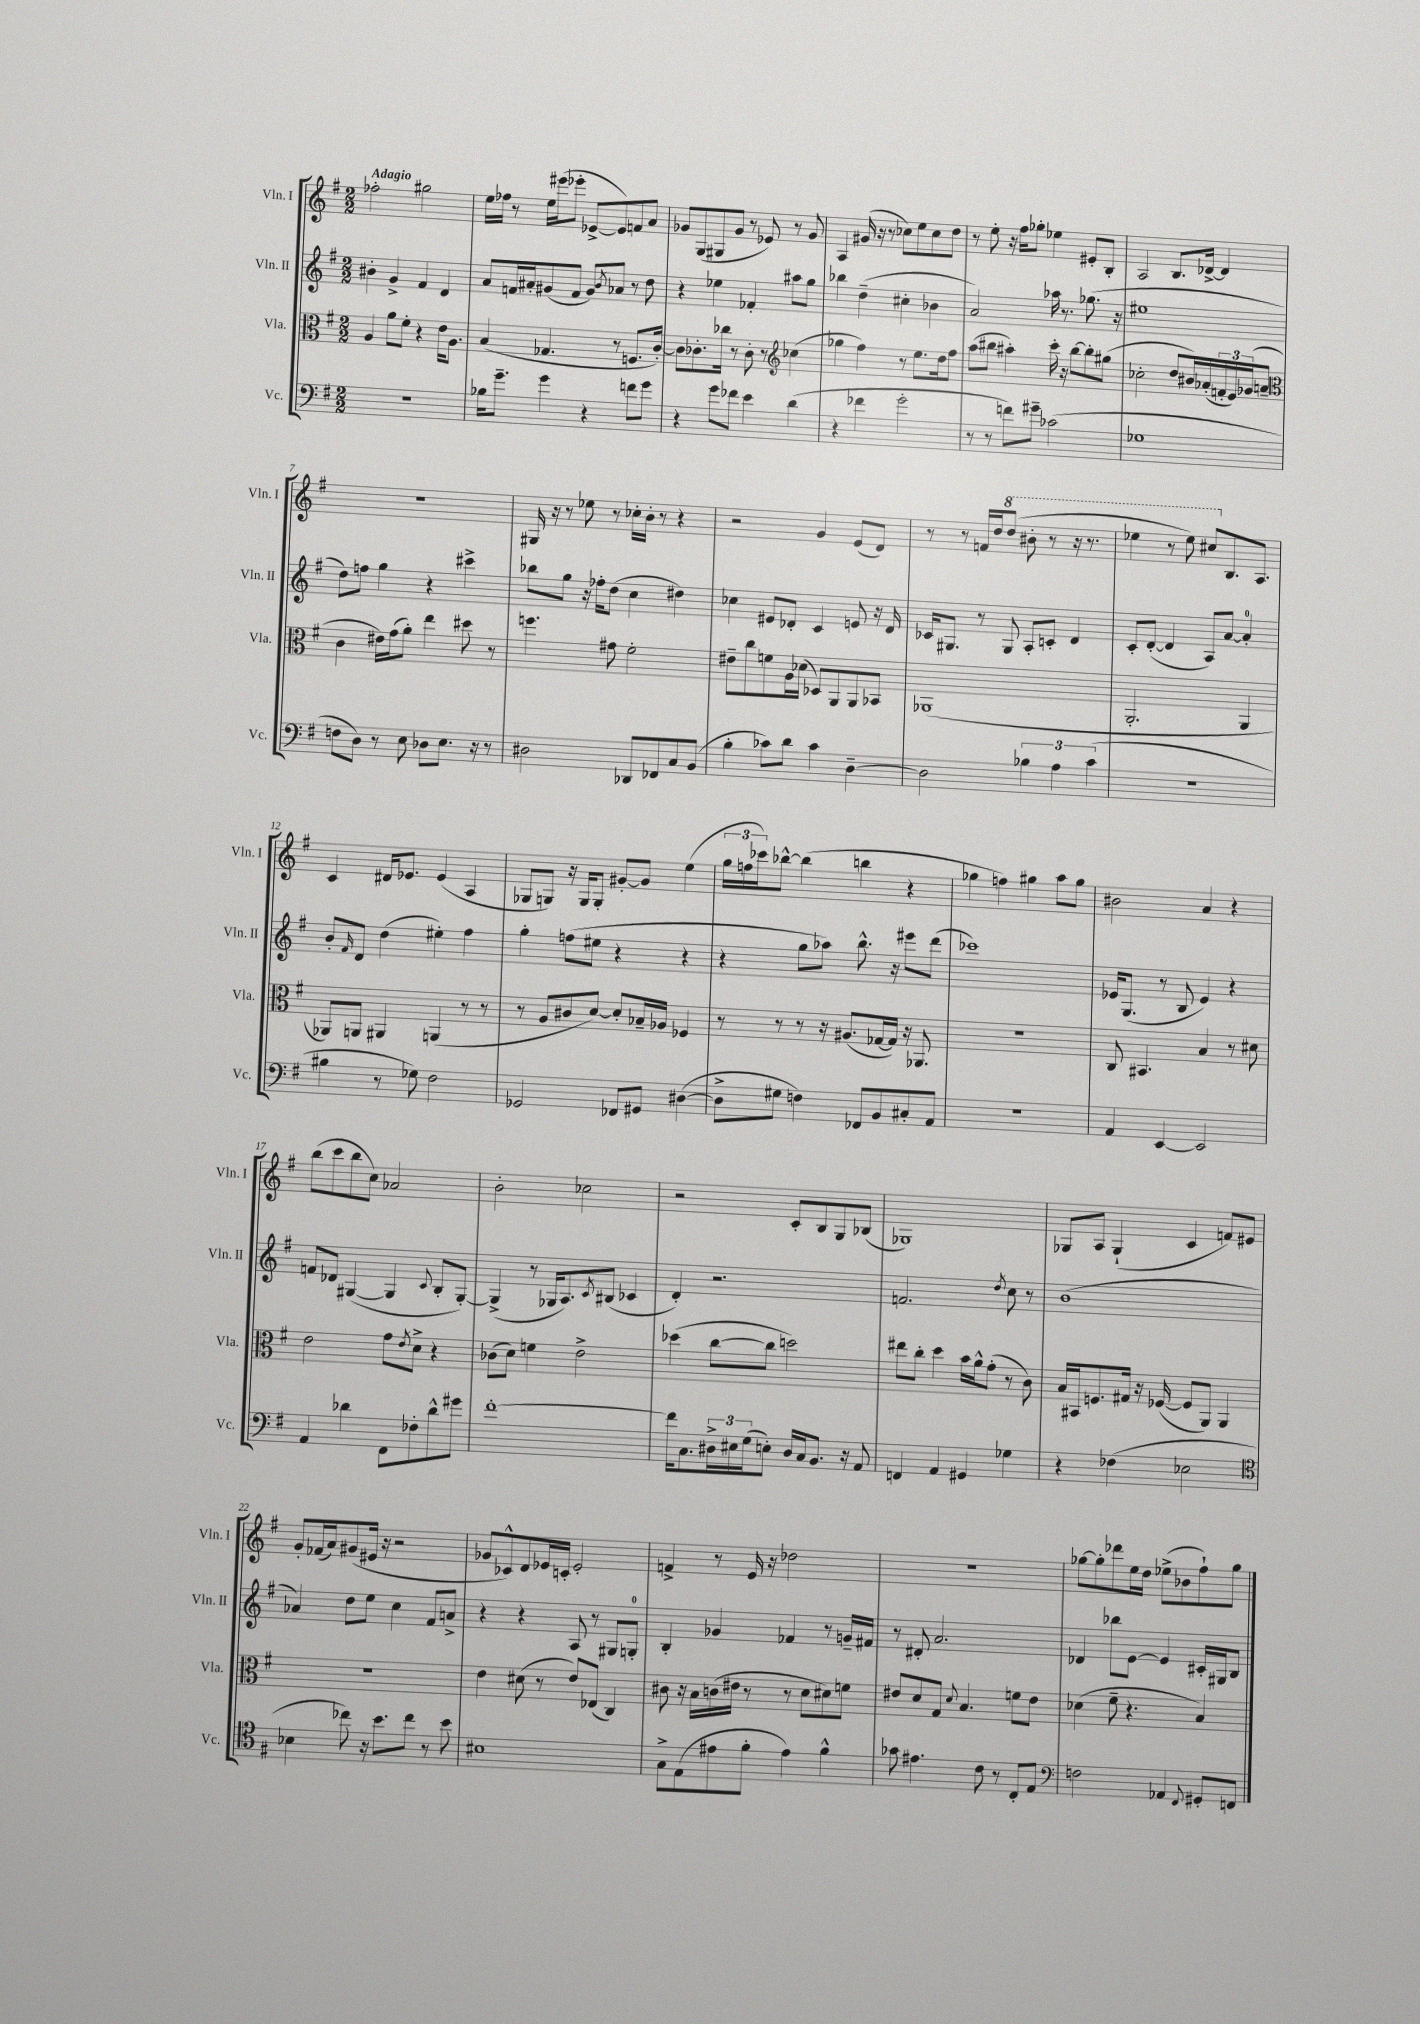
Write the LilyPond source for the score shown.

<<
\new StaffGroup <<
\new Staff = "s0" \with { instrumentName = "Vln. I" shortInstrumentName = "Vln. I" } {
    \clef treble \key g \major \numericTimeSignature \time 2/2 \tempo "Adagio"
    fes''2-. gis''2 |
    e''16 fes''16 r8 e''16 eis'''16( ees'''8-. ees'8~-> ees'8) f'8 a'8 |
    ges'8 g8( gis8 ges'8 r8 ees'8) r8 ges'8 |
    a4 gis'16( r16 r8 ces''8) e''8 ces''8 d''8 |
    r8 e''8-. r16 fis''16 ges''8-. ees''4 eis'8-. b8-. |
    a2 b8. des'16~-> des'4 |
    R1 |
    gis16 r16 r8 ees''8 r8 ces''16-. b'16-. r8 r4 |
    r2 g'4 e'8( d'8) |
    r8 r8 f'16 d''16 \ottava #1 d'''8( bis''8-. r8 r16 r8. |
    ees'''4 r8 ees'''8) cis'''8 \ottava #0 b8. a8. |
    c'4 dis'16 ees'8. ees'4( a4 |
    ges8 g8) r16 g16 g8-. gis'8~-. gis'8 e''4( |
    \tuplet 3/2 { g''16 f''16 ces'''16) } bes''8~-^ bes''4( b''4 r4 |
    ges''4 f''4) gis''4 a''8 gis''8 |
    bis'2 a'4 r4 |
    b''8( c'''8 b''8 c''8) aes'2 |
    b'2-. ces''2 |
    r2 c'8-. b8 g8 bes8( |
    ges1) |
    ges8 a8 ges4-!( c'4 f'8) eis'8 |
    g'8-. fes'16( a'16) gis'8( eis'16 r16 r2 |
    ges'8 ces'8-^) d'8 ees'16 c'16-. ees'2-. |
    f'4-> r8 e'16 r16 des''2 |
    r1 |
    ges''8~ ges''8-. des'''8 e''16 d''16 ees''8->( bes'8 fis''8-!) ges''8 \bar "|." |
}
\new Staff = "s1" \with { instrumentName = "Vln. II" shortInstrumentName = "Vln. II" } {
    \clef treble \key g \major \numericTimeSignature \time 2/2
    bis'4-. g'4-> fis'4 d'4 |
    a'8 f'16 ais'16-. gis'8( f'8 gis'8) \acciaccatura { b'8 } aes'8 r8 d''8 |
    r4 ees''4 fes'4-. ais''8 g''8 |
    bes''4 d''4--( cis''4-. bes'4 |
    a'2) aes''16 r8. ges''8.( r16 |
    eis''1 |
    d''8) f''8 g''4 r4 cis'''4-> |
    bes''8 g''8 r16 fes''16-. d''8( c''4 dis''4) |
    ces''4 eis'8 des'8-. c'4 e'8 r16 des'16 |
    ces'16 gis8. r8 gis8 a8-. c'8-. d'4 |
    c'8-. d'8~-.( d'4 a8) a'8~ a'4-0-. |
    b'8-. \grace { fis'16 } d'8 d''4( eis''4-.) fis''4 |
    g''4-. f''8( eis''8 r4 r4 |
    r4 g''8 aes''8) b''8.-^ r16 eis'''8 d'''8( |
    ces'''1) |
    ees'16 g8.( r8 b8 ees'4) r4 |
    f'8 des'8 gis4~( gis4 \appoggiatura { c'8 } b8-. gis8~-.) |
    gis4->( r8 ges16 a8.) \acciaccatura { c'8 } bis8( ces'4 |
    d'4-.) r2. |
    f'2. \acciaccatura { d''8 } c''8 r8 |
    b'1( |
    aes'4) d''8 e''8 c''4 fis'8 a'8-> |
    r4 r4 a8 r8 gis8 g8-0-. |
    b4-. ges'4 fes'4 r8 g'16-- fis'16 |
    r8 dis'8-. a'2. |
    des'4 bes''8 e'8~ e'4 cis'16-. gis16 b8 \bar "|." |
}
\new Staff = "s2" \with { instrumentName = "Vla." shortInstrumentName = "Vla." } {
    \clef alto \key g \major \numericTimeSignature \time 2/2
    a4 a'8 fis'8-. r4 e'16 a8. |
    b4( ges4. r8 f8. c'16~-.) |
    c'8 ces'8.-. ces''16 r8 ces'8-. r8 \clef treble ces''4( |
    ges''4 fis''4) r8 e''8. d''16 fis''8 |
    a''8( bis''8 ais''4-.) c'''16-. r16 bis''8~ bis''8-. gis''8( |
    ces''2-. d''8 bis'16) aes'16-.( \tuplet 3/2 { f'16-. e'16) ges'16( } a'8-- |
    \clef alto c'4 eis'16) g'16( a'8-.) e''4 dis''8 r8 |
    f''4. gis'8 fis'2-. |
    eis'8-- c''8 f'8 a16 des'16( des8) a,8 a,8 bes,8 |
    aes,1( |
    a,2.-. a,4 |
    aes,8) a,8 ais,4 a,4( r8 r8 |
    r8 a8 cis'8 d'8~) d'8-. bes16-- aes16 fes4 |
    r8 r8 r8 r16 ais8.( ges16~ ges16) r16 aes,8. |
    R1 |
    c8 bis,4. b4 r8 dis'8 |
    e'2 g'8 \acciaccatura { e'8 } d'8-> r4 |
    ces'8( d'8) f'4 e'2-> |
    des''4( c''8~ c''8 d''2) |
    eis''8 c''8-. d''4 b'16 a'16-^ g'8-.( r8 c'8) |
    b16 bis,16 f8. gis16 r16 fes16~( fes8 a,8) a,4 |
    r1 |
    e'4 dis'8( r8 e'8) ees8( c4) |
    cis'8 r16 b16 c'16( eis'16 r8 r8 d'8 dis'8) f'8 |
    eis'8 d'8 g8 \appoggiatura { d'8 } b4. f'8 eis'8 |
    des'4( fis'8-- r4. b4) \bar "|." |
}
\new Staff = "s3" \with { instrumentName = "Vc." shortInstrumentName = "Vc." } {
    \clef bass \key g \major \numericTimeSignature \time 2/2
    r1 |
    bes16 g'8.-- g'4 r4 f'8 g'8 |
    r4 g'8 fes'8 e'4 d'4( |
    r4 fes'4 g'2-. |
    r8 r8 f'8) gis'8-- ces'2( |
    ges1 |
    f8 d8) r8 e8 des8 e8. r16 r8 |
    dis2 des,8 fes,8 c8 b,8( |
    b4-. ces'8) d'8 ces'4 d4~-- |
    d2 \tuplet 3/2 { bes4 a4 c'4( } |
    r1 |
    bis4 r8 ges8) fis2 |
    ges,2 fes,8 gis,8 dis4~( |
    dis8-> gis8 f4) fes,8 b,8 cis8-. a,8 |
    r1 |
    a,4 e,4~ e,2 |
    a,4 des'4 fis,8 fes8-. des'8-^ gis'8 |
    fis'1~-. |
    fis'16 c8. \tuplet 3/2 { dis16-> eis16 g16( } e8-.) dis16 c16 b,8. r16 a,8 |
    f,4 a,4 gis,4 ges4 |
    r4 fes4( ees2 |
    \clef tenor bes4 ces''8) r16 b'8. ces''8 r8 b'8 |
    bis1 |
    g8-> e8( eis'8 fis'8-. eis'4) fis'4-^ |
    ges'8 eis'4. c'8 r8 c8-. e8 |
    \clef bass f2 aes,4 \appoggiatura { fis,8 } gis,8-. f,8 \bar "|." |
}
>>
>>
